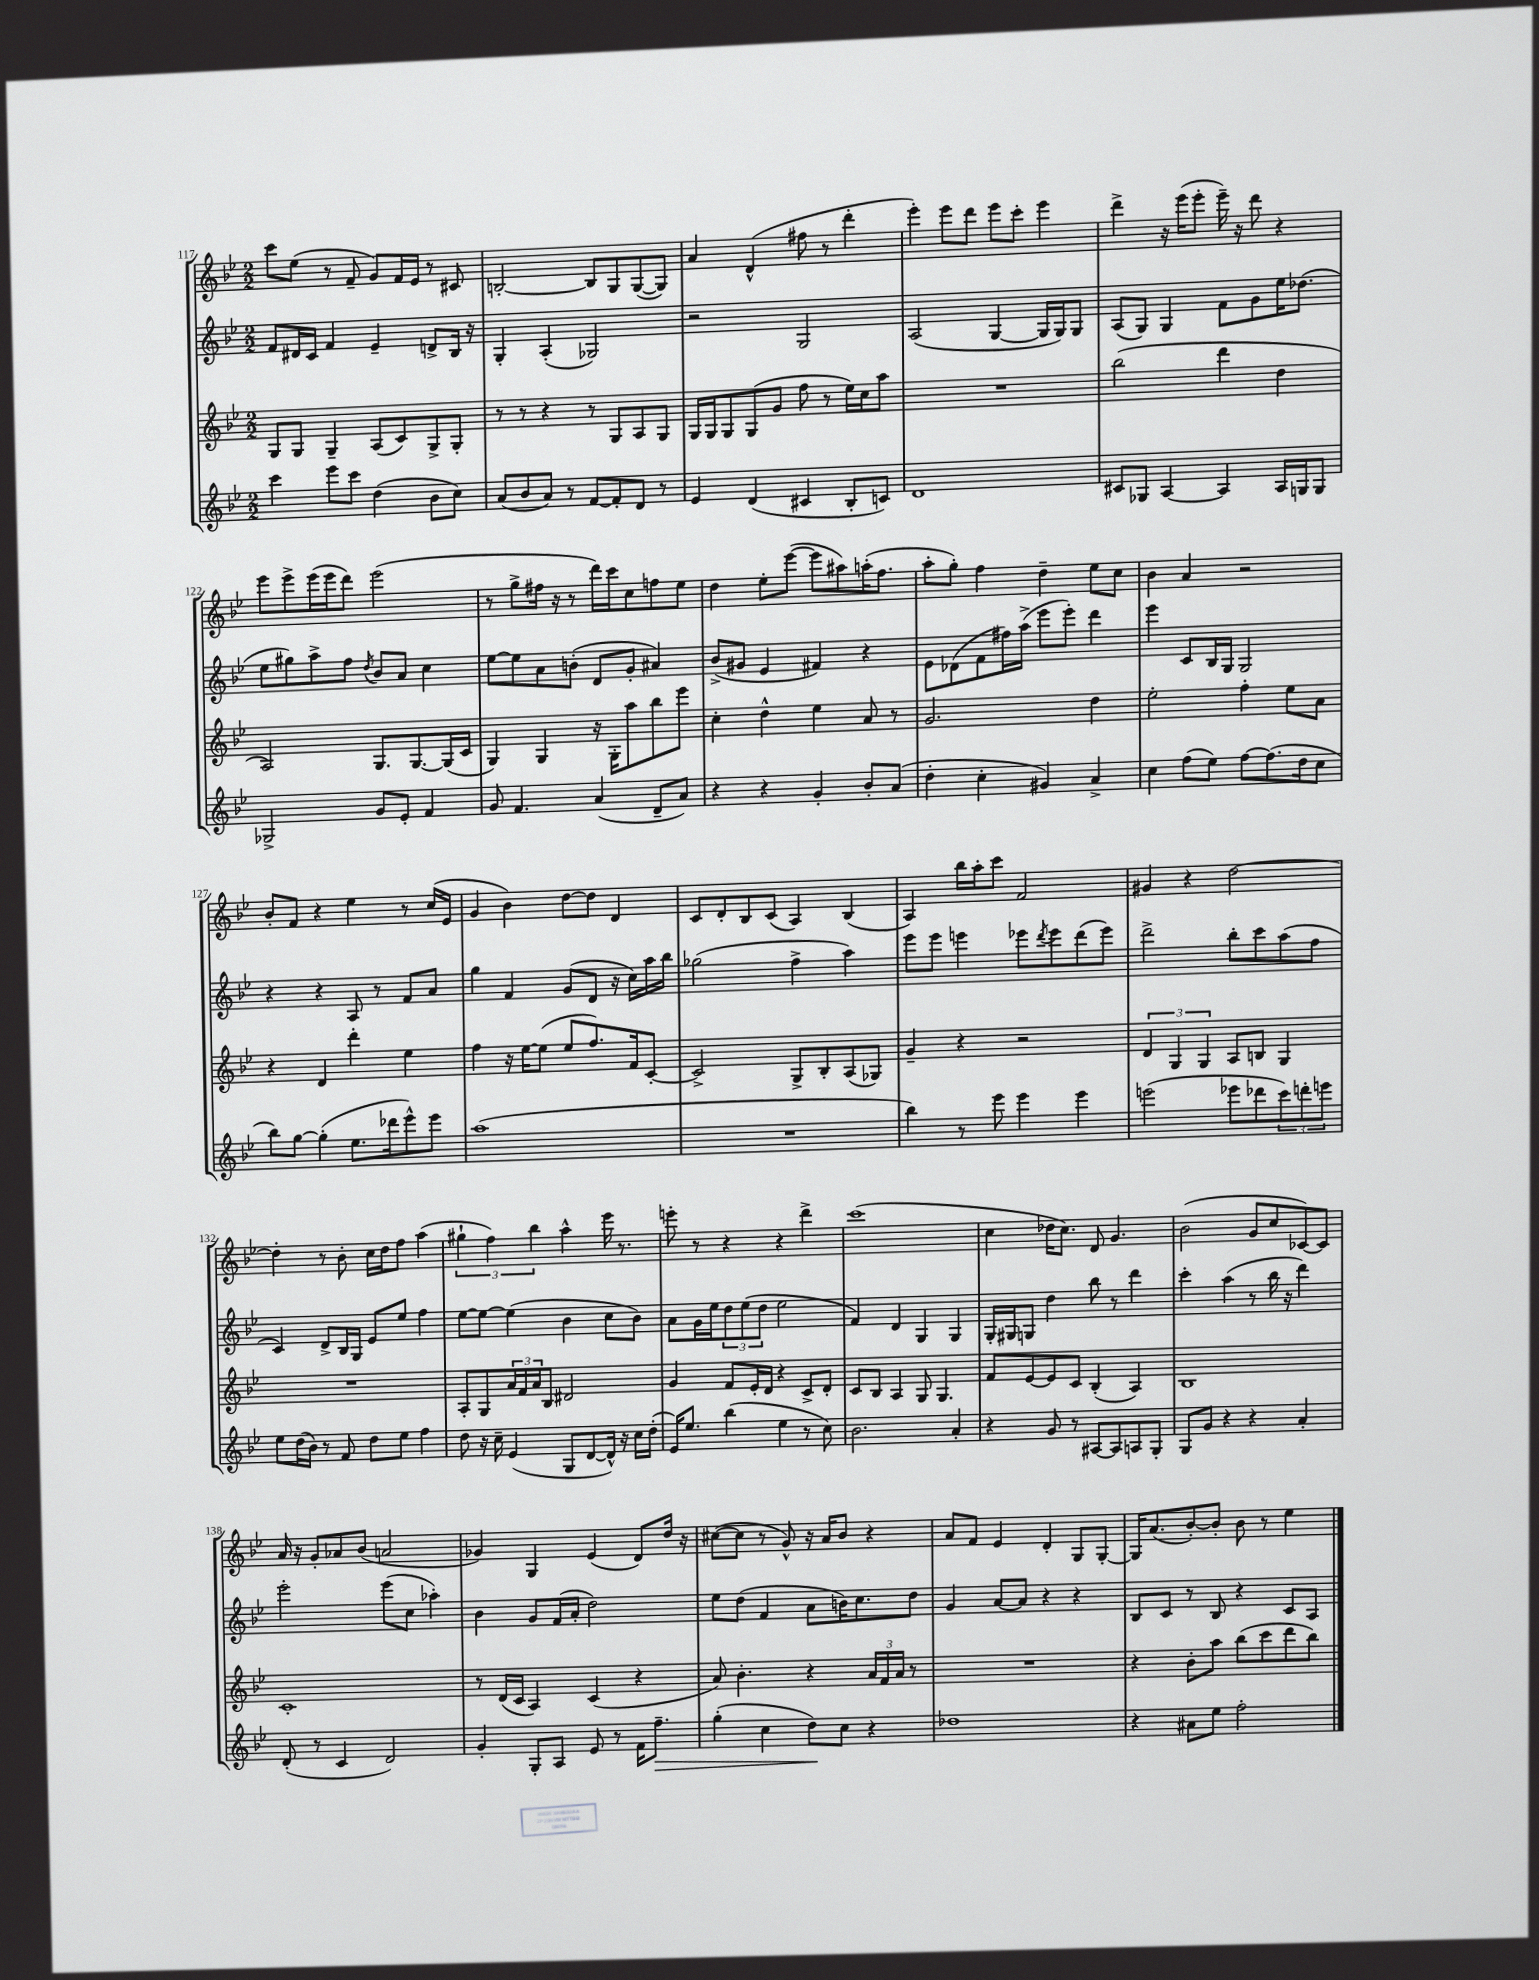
<<
\new StaffGroup <<
\new Staff = "s0" {
    \clef treble \key bes \major \numericTimeSignature \time 2/2
    c'''8 ees''8( r8 f'8-- g'8) f'16 ees'16 r8 cis'8 |
    b2~-. b8 g8 g8~( g8) |
    a'4 d'4-^( fis''8 r8 d'''4-. |
    ees'''4-.) ees'''8 d'''8 ees'''8 c'''8-. ees'''4 |
    d'''4-> r16 ees'''16( ees'''8-. ees'''16--) r16 d'''8 r4 |
    ees'''8 ees'''8-> ees'''16( ees'''16 d'''8) ees'''2( |
    r8 g''8-> fis''16 r16 r8 d'''16) c'''16 c''8 f''8 ees''8 |
    d''4 ees''8-. ees'''8~( ees'''8 ais''8) a''16-.( f''8. |
    a''8-. g''8-.) f''4 d''4-- ees''8 c''8 |
    bes'4 a'4 r2 |
    bes'8-. f'8 r4 ees''4 r8 c''16( ees'16 |
    g'4 bes'4) d''8~ d''8 d'4 |
    c'8 d'8-. bes8 c'8( a4) bes4( |
    a4) bes''16 a''16-. c'''8 f'2 |
    gis'4 r4 d''2~ |
    d''4-. r8 bes'8-. c''16 d''16 f''8 a''4( |
    \tuplet 3/2 { gis''4-! f''4) bes''4 } a''4-^ ees'''16 r8. |
    e'''8-. r8 r4 r4 d'''4-> |
    c'''1( |
    c''4 des''16 c''8.) d'8 g'4. |
    bes'2( g'8 c''8 ces'8~) ces'8 |
    a'16 r16 g'8-. aes'8 bes'8( a'2 |
    ges'4) g4 ees'4( d'8) d''16 r16 |
    cis''8~( cis''8 r8 g'8-^) r16 a'16 bes'8 r4 |
    a'8 f'8 ees'4 d'4-. g8 g8~-. |
    g16 a'8.( bes'8~-.) bes'8-. bes'8 r8 ees''4 \bar "|." |
}
\new Staff = "s1" {
    \clef treble \key bes \major \numericTimeSignature \time 2/2
    f'8 dis'16 c'16 f'4 ees'4-- d'8-> bes16 r16 |
    g4-. a4-.( ges2) |
    r2 g2 |
    a2( g4~ g16 g16) g8 |
    a8( g8) g4 f'8 g'8 ees''16 des''8.( |
    ees''8 gis''8) a''8-> f''8 \acciaccatura { d''8 } bes'8 a'8 c''4 |
    ees''8~ ees''8 a'8 b'8-.( d'8 g'8-. ais'4) |
    bes'8->( gis'8 ees'4 fis'4) r4 |
    ees'8 des'8( f'8 fis''16) a''16->( ees'''8 ees'''8-.) d'''4 |
    ees'''4 c'8 bes16 g16 g2 |
    r4 r4 a8 r8 f'8 a'8 |
    g''4 f'4 g'8( d'8 r16 c''16) a''16 bes''16 |
    ges''2( f''4-> a''4) |
    ees'''8 ees'''8 e'''4 ees'''8 \acciaccatura { d'''8 } ees'''8 d'''8( ees'''8) |
    d'''2-> bes''8-. c'''8 a''8( f''8 |
    c'4) d'8-> bes16 g16 ees'8 ees''8 f''4 |
    ees''8~ ees''8~ ees''4( bes'4 c''8 bes'8) |
    a'8 g'16 ees''16 \tuplet 3/2 { d''8 ees''8( d''8 } ees''2 |
    f'4) d'4 g4 g4 |
    g16-. gis16 g8 d''4 bes''8 r8 d'''4 |
    c'''4-. a''4( r8 bes''16 r16 d'''4) |
    ees'''2-. ees'''8( c''8 aes''4-.) |
    bes'4 g'8 f'16( a'16-. d''2) |
    ees''8 d''8( f'4 a'8 b'16) c''8. d''8 |
    g'4 a'8~ a'8 r4 r4 |
    bes8 c'8 r8 bes8 r4 c'8 a8 \bar "|." |
}
\new Staff = "s2" {
    \clef treble \key bes \major \numericTimeSignature \time 2/2
    g8 g8 g4-- a8( c'8) g8-> g8-. |
    r8 r8 r4 r8 g8 a8 g8 |
    g16 g16 g8 g8( g'8 f''8 r8 ees''16) c''16 a''8 |
    R1 |
    bes''2( d'''4 d''4 |
    a2) g8. g8.~ g16( c'16 |
    g4) g4 r16 g16-. a''8 bes''8 ees'''8 |
    c''4-. d''4-^ ees''4 a'8 r8 |
    g'2. d''4 |
    ees''2-. f''4-. ees''8 a'8 |
    r4 d'4 d'''4-. ees''4 |
    f''4 r16 ees''16~ ees''8( ees''8 f''8.) f'16 c'8~-. |
    c'2-> g8-> bes8-. a8( ges8) |
    g'4-- r4 r2 |
    \tuplet 3/2 { d'4 g4 g4 } a8 b8 g4 |
    R1 |
    a8-. g8 \tuplet 3/2 { a'16 f'16 a'16 } bes8 dis'2 |
    g'4 f'8 ees'16-. d'16 r4 c'8-> d'8-. |
    c'8 bes8 a4 g8 g4. |
    f'8 ees'8~ ees'8 c'8 bes4-.( a4) |
    bes1 |
    c'1-. |
    r8 d'16( c'16 a4) c'4( r4 |
    a'8) bes'4.-. r4 \tuplet 3/2 { a'16 f'16 a'16 } r8 |
    R1 |
    r4 bes'8-. a''8 bes''8( c'''8 d'''8 bes''8) \bar "|." |
}
\new Staff = "s3" {
    \clef treble \key bes \major \numericTimeSignature \time 2/2
    c'''4 ees'''8 c'''8 d''4( bes'8 c''8) |
    a'8( bes'8 a'8) r8 f'8~ f'8-. d'8 r8 |
    ees'4 d'4( cis'4 bes8-. c'8) |
    d'1 |
    cis'8 ges8 a4~ a4 a16 g16 g8 |
    ges2-> g'8 ees'8-. f'4 |
    g'8 f'4. a'4( d'8-- a'8) |
    r4 r4 g'4-. bes'8-. a'8( |
    d''4-. c''4-. gis'4) a'4-> |
    c''4 f''8( ees''8) f''8~ f''8.( d''16 c''8 |
    bes''8) g''8~ g''4-.( ees''8. des'''16 ees'''8-^) ees'''8 |
    a''1( |
    R1 |
    bes''4) r8 ees'''8 ees'''4 ees'''4 |
    e'''2( ees'''8 des'''8 \tuplet 3/2 { c'''8) d'''8-. e'''8 } |
    ees''8 d''16( bes'16) r8 f'8 d''8 ees''8 f''4 |
    d''8 r16 c''16-- ees'4( g8 d'8~ d'16-^) r16 c''16 d''16-.( |
    ees'16) ees''8. bes''4( ees''4 r8 c''8) |
    bes'2. a'4-. |
    r4 g'8 r8 ais8~ ais8 a8 g8-. |
    g8 g'8 r4 r4 a'4-. |
    d'8-.( r8 c'4 d'2) |
    g'4-. g8-. a8 ees'8 r8 f'16 f''8.--\> |
    g''4-.( c''4 d''8\!) c''8 r4 |
    des''1 |
    r4 ais'8 ees''8 f''2-. \bar "|." |
}
>>
>>
\layout { \context { \Score currentBarNumber = #117 } }
